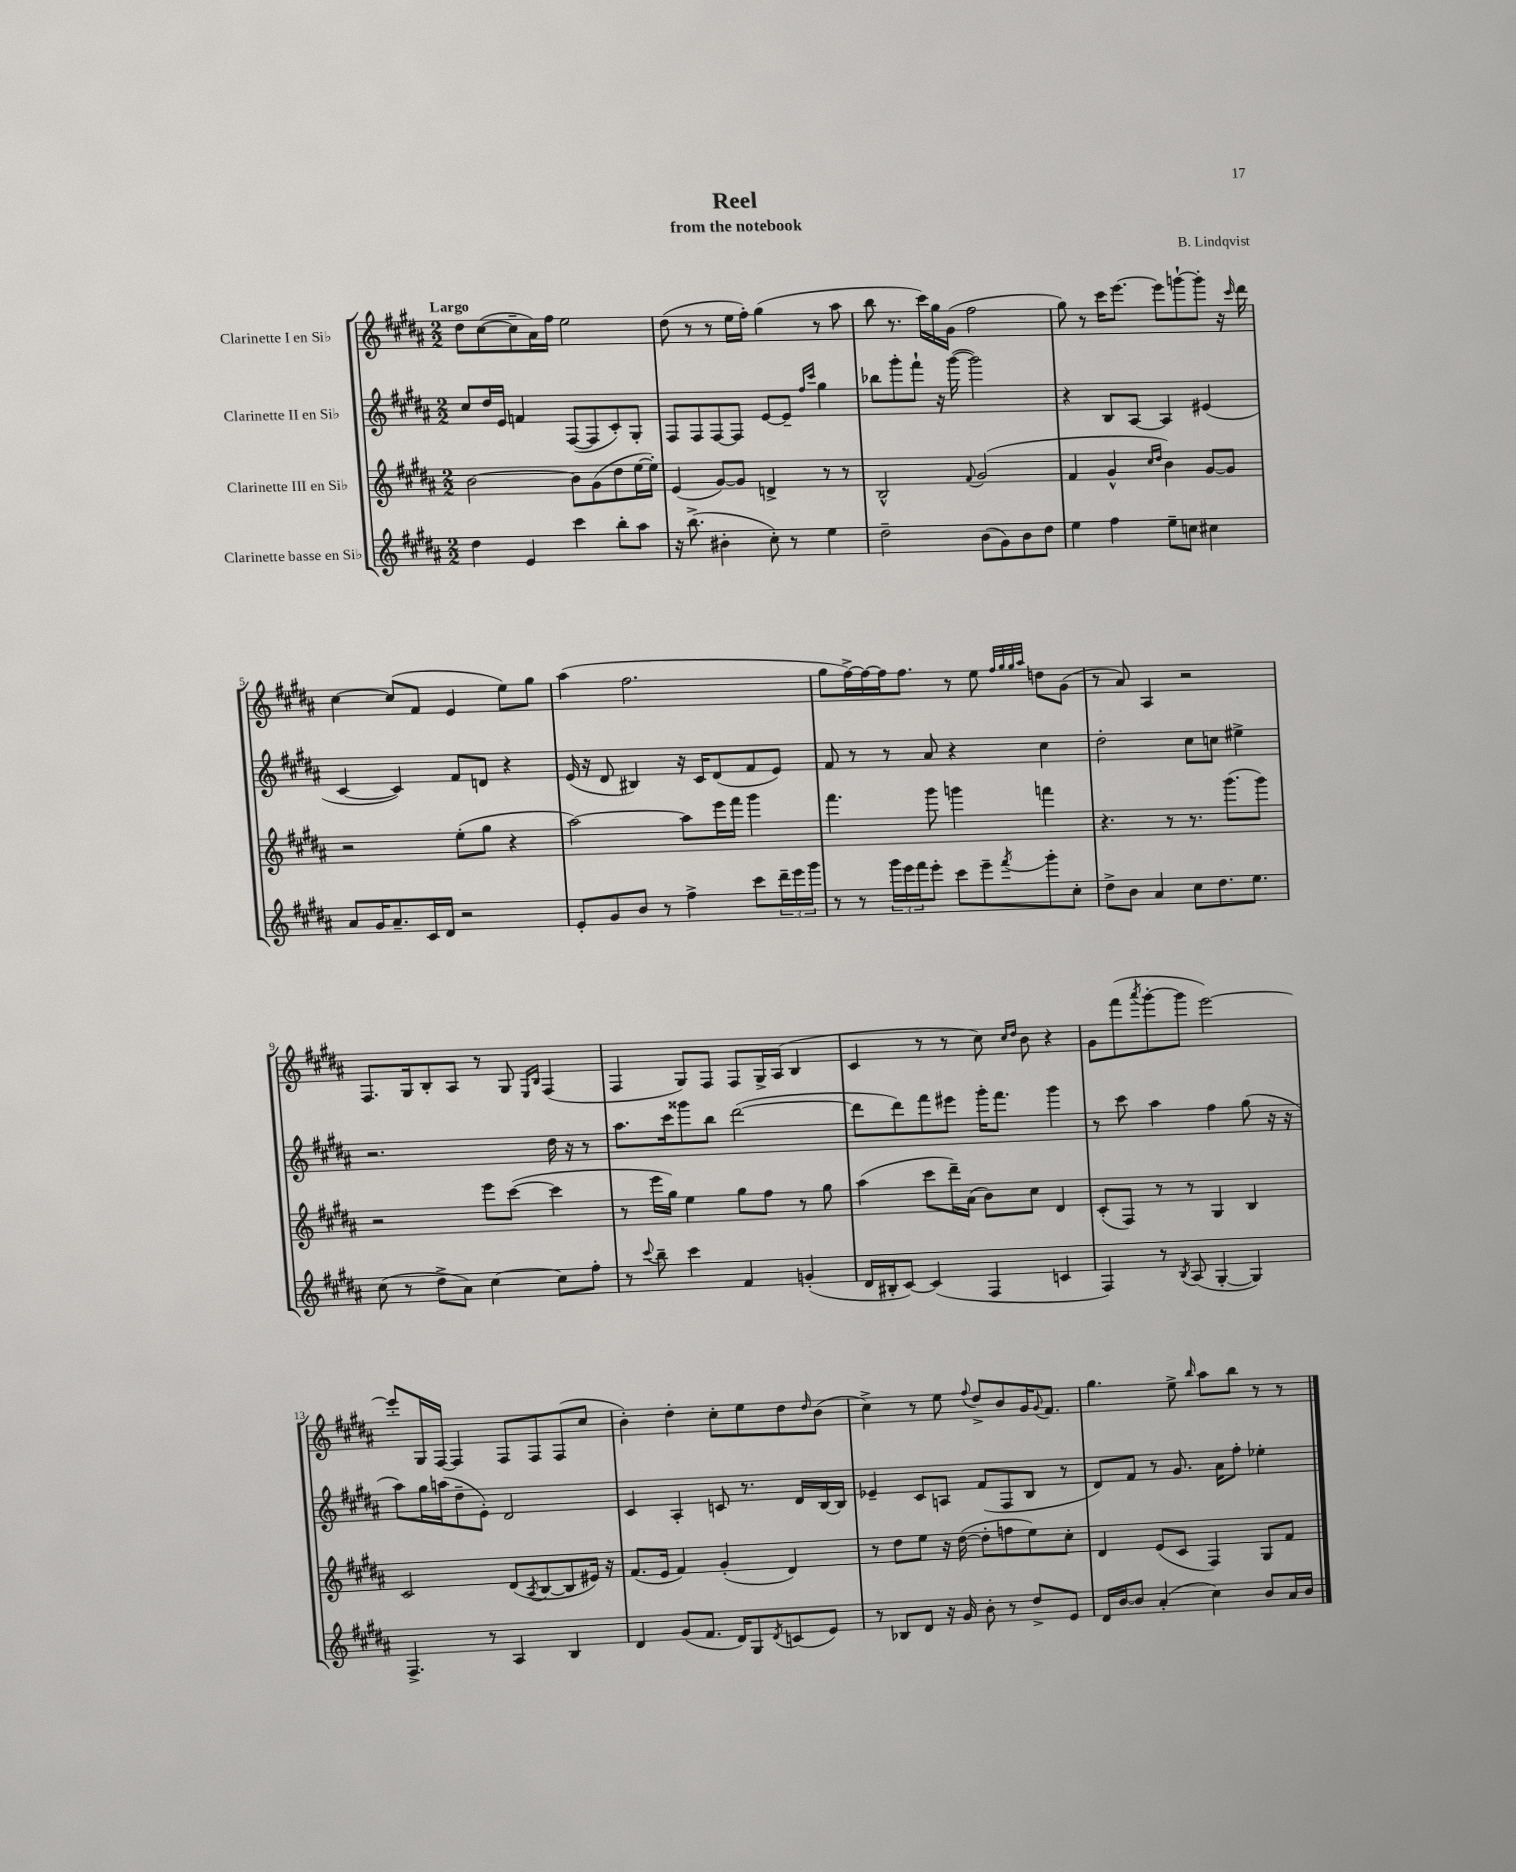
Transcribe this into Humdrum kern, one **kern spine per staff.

**kern	**kern	**kern	**kern
*staff4	*staff3	*staff2	*staff1
*clefG2	*clefG2	*clefG2	*clefG2
*k[f#c#g#d#a#]	*k[f#c#g#d#a#]	*k[f#c#g#d#a#]	*k[f#c#g#d#a#]
*M2/2	*M2/2	*M2/2	*M2/2
4dd#	[2b	8cc#	8dd#
.	.	16dd#	([8cc#
.	.	16e	.
4e	.	4f	8cc#~]
.	.	.	16a#)
.	.	.	16ff#
4ccc#	8b]	([8F#	2ee
.	(8g#	8F#]	.
8bb'	8dd#	8c#')	.
8aa#	[16ee	8G#'	.
.	16ee'])	.	.
=	=	=	=
16r	(4e	8F#	(8dd#
(8.bb^	.	.	.
.	.	8F#	8r
4b#'	[8g#)	[8F#	8r
.	8g#]	8F#]	16ee
.	.	.	16ff#')
8cc#')	4d^	[8e	(4gg#
8r	.	8e~]	.
.	.	16qqff#	.
.	.	16qqccc#	.
4ee	8r	4gg#	8r
.	8r	.	8aa#
=	=	=	=
2dd#~	2B^^	8bb-	8bb
.	.	8ggg#'	8.r
.	.	8fff#`	.
.	.	.	16ccc#)
.	.	16r	16gg#
.	.	([16ggg#	(16g#
.	8qqf#	.	.
(8b	(2g#	2ggg#])	2ff#
8g#)	.	.	.
8b	.	.	.
8dd#	.	.	.
=	=	=	=
4ee	4f#	4r	8gg#)
.	.	.	8r
4ff#	4g#^^	8B	16ccc#
.	.	.	[8.eee
.	.	[8A#	.
.	16qqcc#	.	.
.	16qqdd#	.	.
8ee~	4b)	4A#]	8eee]
8cc	.	.	[8ggg`
4cc#	[8g#	(4e#	8ggg']
.	8g#]	.	16r
.	.	.	16qqccc#
.	.	.	16ddd#
=	=	=	=
8a#	2r	[4c#	[4cc#
16g#	.	.	.
8.a#~	.	.	.
.	.	4c#])	(8cc#]
16c#	.	.	8f#
16d#	.	.	.
2r	(8ee'	8f#	4e
.	8gg#	8d	.
.	4r	4r	8ee)
.	.	.	8gg#
=	=	=	=
8e'	[2aa#)	(16e	(4aa#
.	.	16r	.
8g#	.	8d#	.
8b	.	4B#)	2.ff#
8r	.	.	.
4ff#^	8aa#]	16r	.
.	.	16c#	.
.	16eee	(8d#	.
.	16fff#	.	.
8ccc#	4ggg#	8f#	.
24ddd#~	.	8e)	.
24eee	.	.	.
24ggg#	.	.	.
=	=	=	=
8r	4.fff#	8f#	8gg#
8r	.	8r	[16ff#^)
.	.	.	16ff#_
24ggg#	.	8r	16ff#]
24eee	.	.	.
.	.	.	8.ff#
24fff#	.	.	.
8eee'	8ggg#	8a#	.
8ccc#	4ggg	4r	8r
8eee~	.	.	8ee
.	.	.	32qqff#
.	.	.	32qqgg#
.	.	.	32qqgg#
8qfff#	.	.	32qqaa#
8ggg#'	4fff	4cc#	8dd
8cc#'	.	.	(8g#
=	=	=	=
8dd#^	4.r	2dd#'	8r
8b	.	.	8a#)
4a#	.	.	4A#
.	8r	.	.
8cc#	8.r	8cc#	2r
8.dd#	.	8cc	.
.	(8.ggg#	.	.
.	.	4ee#^	.
8.ee	.	.	.
.	8ggg#)	.	.
=	=	=	=
(8cc#	2r	2.r	8.F#
8r	.	.	.
.	.	.	16G#
8dd#^	.	.	8B'
8a#)	.	.	8A#
[4cc#	8eee	.	8r
.	([8ccc#	.	8G#
.	.	.	16qqE
.	.	.	16qqB
8cc#]	4ccc#]	16dd#	(4F#
.	.	16r	.
8ff#'	.	8r	.
=	=	=	=
8r	8r	8.aa#	4F#
8qqccc#	.	.	.
8bb~	16eee	.	.
.	16gg#)	16ccc#	.
4ccc#	4ee	8ggg##	8G#)
.	.	8bb	8F#
4f#	8gg#	([2ddd#	8F#
.	8ff#	.	16G#^
.	.	.	(16A#
(4g'	8r	.	4B
.	8gg#	.	.
=	=	=	=
16d#	(4aa#	8ddd#]	4c#
16B#'	.	.	.
[8c#)	.	8ddd#)	.
(4c#]	8ccc#	8fff#	8r
.	16ddd#~)	8eee#	8r
.	(16a#	.	.
4F#	8b)	16ggg#'	8cc#)
.	.	8.fff#	.
.	.	.	16qqcc#
.	.	.	16qqdd#
.	8cc#	.	8b
4c	4d#	4ggg#	4r
=	=	=	=
4F#)	(8c#'	8r	8g#
.	8F#)	8ccc#	(8fff#
.	.	.	8qaaa#
8r	8r	4aa#	[8ggg#'
8qB	.	.	.
(8A#	8r	.	8ggg#]
[4G#'	4G#	4ff#	[2eee)
4G#])	4B	(8gg#	.
.	.	16r	.
.	.	16r	.
=	=	=	=
4.F#^	2c#	8aa#)	8eee']
.	.	16gg#	16G#
.	.	(16aa	[16F#
.	.	8dd#~	4F#]
8r	.	8e')	.
4A#	(8d#	2d#	8F#
.	8qA#	.	.
.	[8B	.	8F#
4B	8B]	.	(8F#
.	16e#)	.	8cc#
.	16r	.	.
=	=	=	=
4d#	(8.f#	4c#	4b')
.	16e	.	.
(8g#	4f#)	4A#'	4dd#'
8.f#	.	.	.
.	(4g#'	8c	8cc#'
16d#)	.	.	.
8G#	.	8.r	8ee
8qd#	.	.	.
(8c	4d#)	.	8dd#
.	.	16d#	.
.	.	.	16qqdd#
8e)	.	[16B	(8b
.	.	16B]	.
=	=	=	=
8r	8r	4e-~	4cc#^)
8B-	8dd#	.	.
8d#	8ee	8c#	8r
16r	16r	8A	8ee
16g#	([16dd#	.	.
.	.	.	8qqff#
8b'	8dd#']	(8f#	8dd#^
8r	8ff	8F#	8b
8dd#^	8ee)	8B	16g#
.	.	.	8qqg#
.	.	.	8.f#
8e	8cc#'	8r	.
=	=	=	=
16d#	4d#	8d#)	4.gg#
[16b	.	.	.
8b]	.	8f#	.
(4a#'	(8e	8r	.
.	8c#	8.g#	8ee^
.	.	.	16qqbb
4cc#)	4F#)	.	8aa#
.	.	16a#	.
.	.	8ff#'	8bb
8b	8G#	4ee-'	8r
16a#	8f#	.	8r
16b	.	.	.
==	==	==	==
*-	*-	*-	*-
